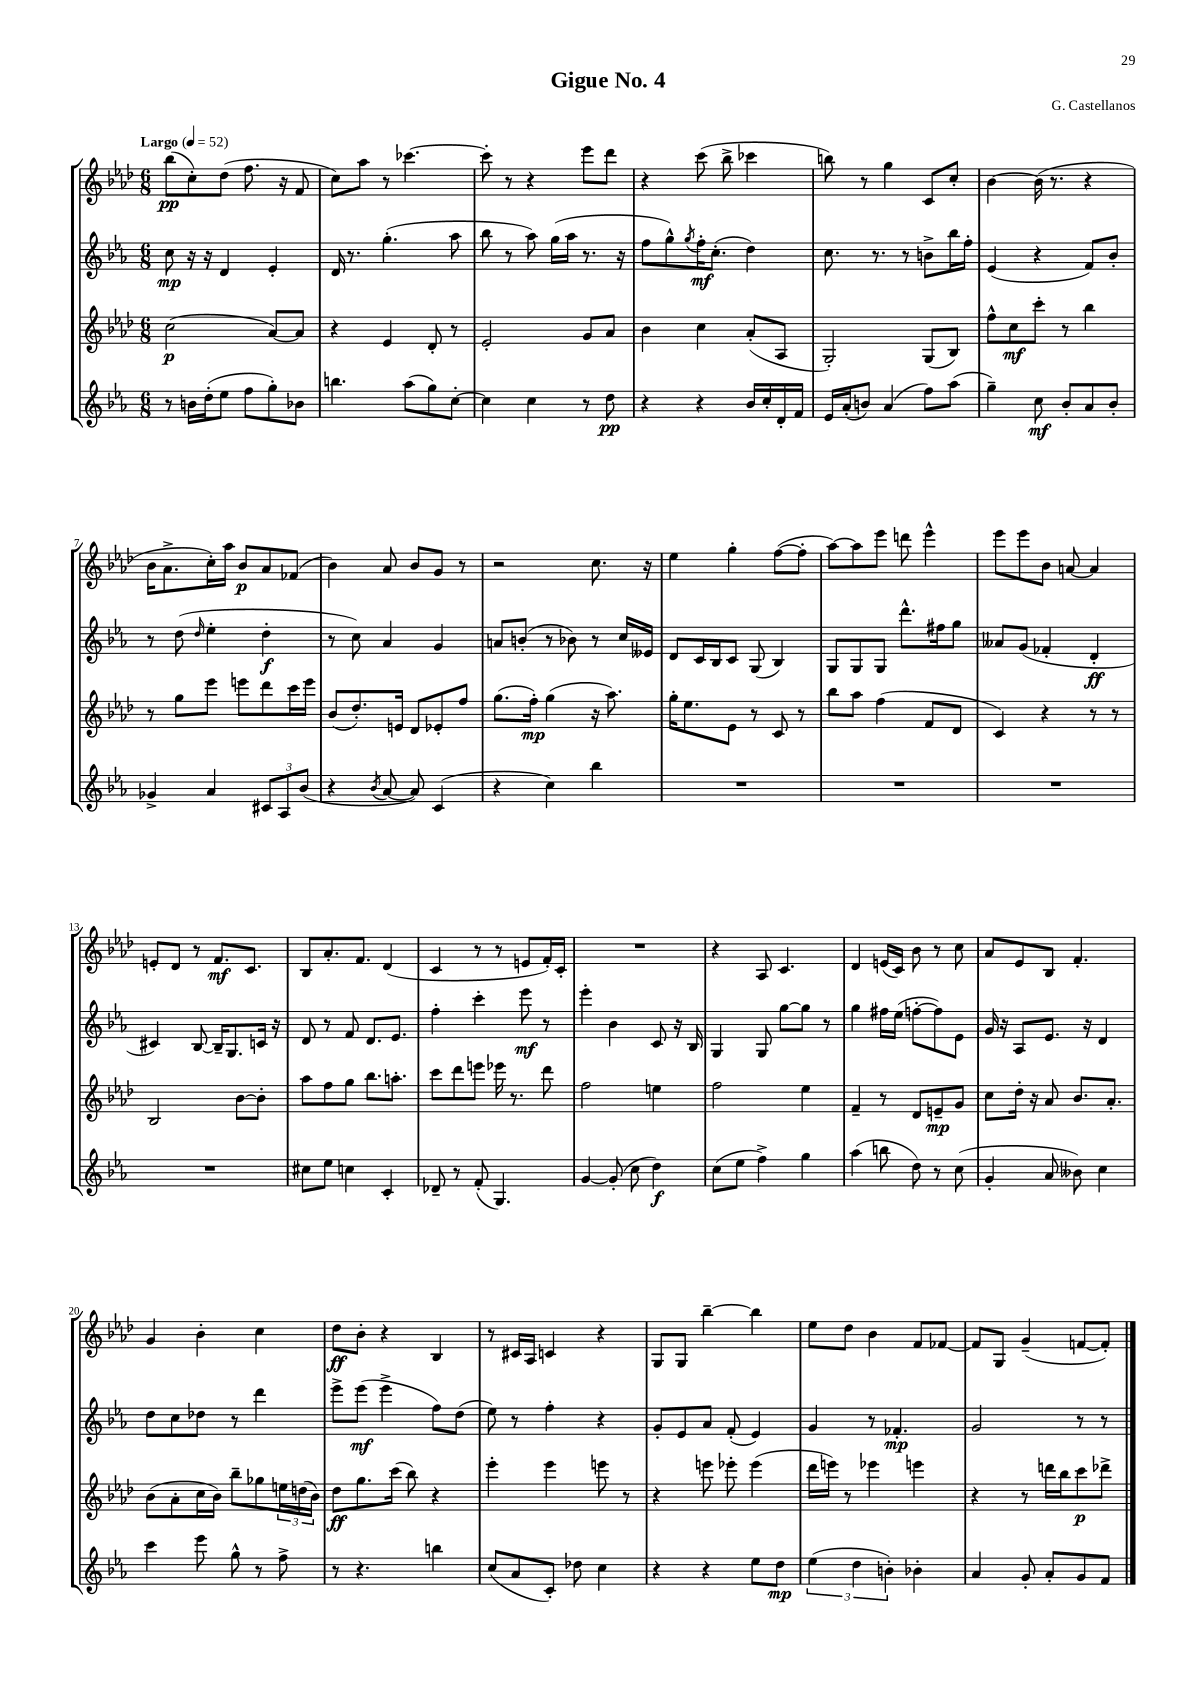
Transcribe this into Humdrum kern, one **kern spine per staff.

**kern	**kern	**kern	**kern
*staff4	*staff3	*staff2	*staff1
*clefG2	*clefG2	*clefG2	*clefG2
*k[b-e-a-]	*k[b-e-a-d-]	*k[b-e-a-]	*k[b-e-a-d-]
*M6/8	*M6/8	*M6/8	*M6/8
*MM52	*MM52	*MM52	*MM52
8r	(2cc	8cc	(8bb-
16b	.	16r	8cc')
(16dd'	.	16r	.
8ee-	.	4d	(8dd-
8ff	.	.	8.ff
8gg')	[8a-)	4e-'	.
.	.	.	16r
8b-	8a-]	.	8f
=	=	=	=
4.bb	4r	16d	8cc)
.	.	8.r	.
.	.	.	8aa-
.	4e-	(4.gg'	8r
(8aa-	.	.	[4.ccc-
8gg)	8d-'	.	.
[8cc'	8r	8aa-	.
=	=	=	=
4cc]	2e-'	8bb-	8ccc-']
.	.	8r	8r
4cc	.	8aa-)	4r
.	.	(16gg	.
.	.	16aa-	.
8r	8g	8.r	8eee-
8dd	8a-	.	8ddd-
.	.	16r	.
=	=	=	=
4r	4b-	8ff	4r
.	.	8gg^^)	.
.	.	8qgg	.
4r	4cc	16ff'	(8ccc
.	.	(8.cc'	.
.	.	.	8bb-^
16b-	(8a-'	4dd)	4ccc-
16cc'	.	.	.
16d'	8A-	.	.
16f	.	.	.
=	=	=	=
16e-	2G')	8.cc	8bb)
(16a-'	.	.	.
8b)	.	.	8r
.	.	8.r	.
(4a-	.	.	4gg
.	.	8r	.
8ff)	(8G	8b^	8c
(8aa-	8B-)	16bb-	8cc'
.	.	16ff'	.
=	=	=	=
4gg~)	8ff^^	(4e-	[4b-
.	8cc	.	.
8cc	8ccc'	4r	(16b-]
.	.	.	8.r
8b-'	8r	.	.
8a-	4bb-	8f)	4r
8b-'	.	8b-'	.
=	=	=	=
4g-^	8r	8r	16b-
.	.	.	8.a-^
.	8gg	(8dd	.
.	.	16qqdd	.
4a-	8eee-	4ee-'	16cc')
.	.	.	16aa-
.	8eee	.	8b-
12c#	8ddd-	4dd'	8a-
12A-	.	.	.
.	16ccc	.	(8f-
(12b-	.	.	.
.	16eee	.	.
=	=	=	=
4r	(8b-	8r	4b-)
.	8.dd-')	8cc)	.
8qb-	.	.	.
[8a-	.	4a-	8a-
.	16e	.	.
8a-])	8d-	.	8b-
(4c	8e-'	4g	8g
.	8ff	.	8r
=	=	=	=
4r	(8.gg	8a	2r
.	.	(8b'	.
.	16ff')	.	.
4cc)	(4gg	8r	.
.	.	8b-)	.
4bb-	16r	8r	8.cc
.	8.aa-)	.	.
.	.	16cc	.
.	.	16e--	16r
=	=	=	=
2.r	16gg'	8d	4ee-
.	8.ee-	.	.
.	.	16c	.
.	.	16B-	.
.	8e-	8c	4gg'
.	8r	(8G	.
.	8c	4B-)	([8ff
.	8r	.	8ff']
=	=	=	=
2.r	8bb-	8G	[8aa-)
.	8aa-	8G	8aa-]
.	(4ff	8G	8eee-
.	.	8.ddd^^	8ddd
.	8f	.	4eee-^^
.	.	16ff#	.
.	8d-	8gg	.
=	=	=	=
2.r	4c)	8a--	8eee-
.	.	(8g	8eee-
.	4r	4f-'	8b-
.	.	.	[8a
.	8r	4d'	4a]
.	8r	.	.
=	=	=	=
2.r	2B-	4c#)	8e'
.	.	.	8d-
.	.	[8B-	8r
.	.	16B-~]	8.f
.	.	8.G	.
.	[8b-	.	.
.	.	.	8.c
.	8b-']	16c	.
.	.	16r	.
=	=	=	=
8cc#	8aa-	8d	8B-
8ee-	8ff	8r	8.a-'
4cc	8gg	8f	.
.	.	.	8.f
.	8.bb-	8.d	.
4c'	.	.	(4d-
.	8.aa'	8.e-	.
=	=	=	=
8d-~	8ccc	4ff'	4c
8r	8ddd-	.	.
(8f'	8eee	4ccc'	8r
4.G)	16eee-	.	8r
.	8.r	.	.
.	.	8eee-	8e
.	8ddd-	8r	16f')
.	.	.	16c'
=	=	=	=
[4g	2ff	4eee-'	2.r
(8g']	.	4b-	.
8cc	.	.	.
4dd)	4ee	8c	.
.	.	16r	.
.	.	16B-	.
=	=	=	=
(8cc	2ff	4G	4r
8ee-	.	.	.
4ff^)	.	8G	8A-
.	.	[8gg	4.c
4gg	4ee-	8gg]	.
.	.	8r	.
=	=	=	=
(4aa-	4f~	4gg	4d-
8bb	8r	16ff#	(16e
.	.	(16ee-	16c)
8dd)	8d-	[8ff'	8b-
8r	8e~	8ff])	8r
(8cc	8g	8e-	8cc
=	=	=	=
4g'	8cc	16g	8a-
.	.	16r	.
.	16dd-'	8A-	8e-
.	16r	.	.
8a-	8a-	8.e-	8B-
8b--)	8.b-	.	4.f'
.	.	16r	.
4cc	.	4d	.
.	8.a-'	.	.
=	=	=	=
4ccc	(8b-	8dd	4g
.	8a-'	8cc	.
8eee-	16cc	8dd-	4b-'
.	16b-)	.	.
8gg^^	8bb-~	8r	.
8r	8gg-	4ddd	4cc
8ff^	24ee	.	.
.	(24dd	.	.
.	24b-)	.	.
=	=	=	=
8r	8dd-	8eee-^	8dd-
4.r	8.gg	(8eee-	8b-'
.	.	4eee-^	4r
.	(16ccc	.	.
.	8bb-)	.	.
4bb	4r	8ff)	4B-
.	.	(8dd	.
=	=	=	=
(8cc	4eee-'	8ee-)	8r
8a-	.	8r	16c#
.	.	.	16A-
8c')	4eee-	4ff'	4c
8dd-	.	.	.
4cc	8eee	4r	4r
.	8r	.	.
=	=	=	=
4r	4r	8g'	8G
.	.	8e-	8G
4r	8eee	8a-	[4bb-~
.	8eee-'	(8f'	.
8ee-	(4eee-	4e-)	4bb-]
8dd	.	.	.
=	=	=	=
(6ee-	16ddd-	4g	8ee-
.	16eee)	.	.
.	8r	.	8dd-
6dd	.	.	.
.	4eee-	8r	4b-
6b')	.	.	.
.	.	4.f-'	.
4b-'	4eee	.	8f
.	.	.	[8f-
=	=	=	=
4a-	4r	2g	8f-]
.	.	.	8G
8g'	8r	.	(4g~
8a-'	16ddd	.	.
.	16bb-	.	.
8g	8ccc	8r	[8f
8f	8ddd-^	8r	8f'])
==	==	==	==
*-	*-	*-	*-
